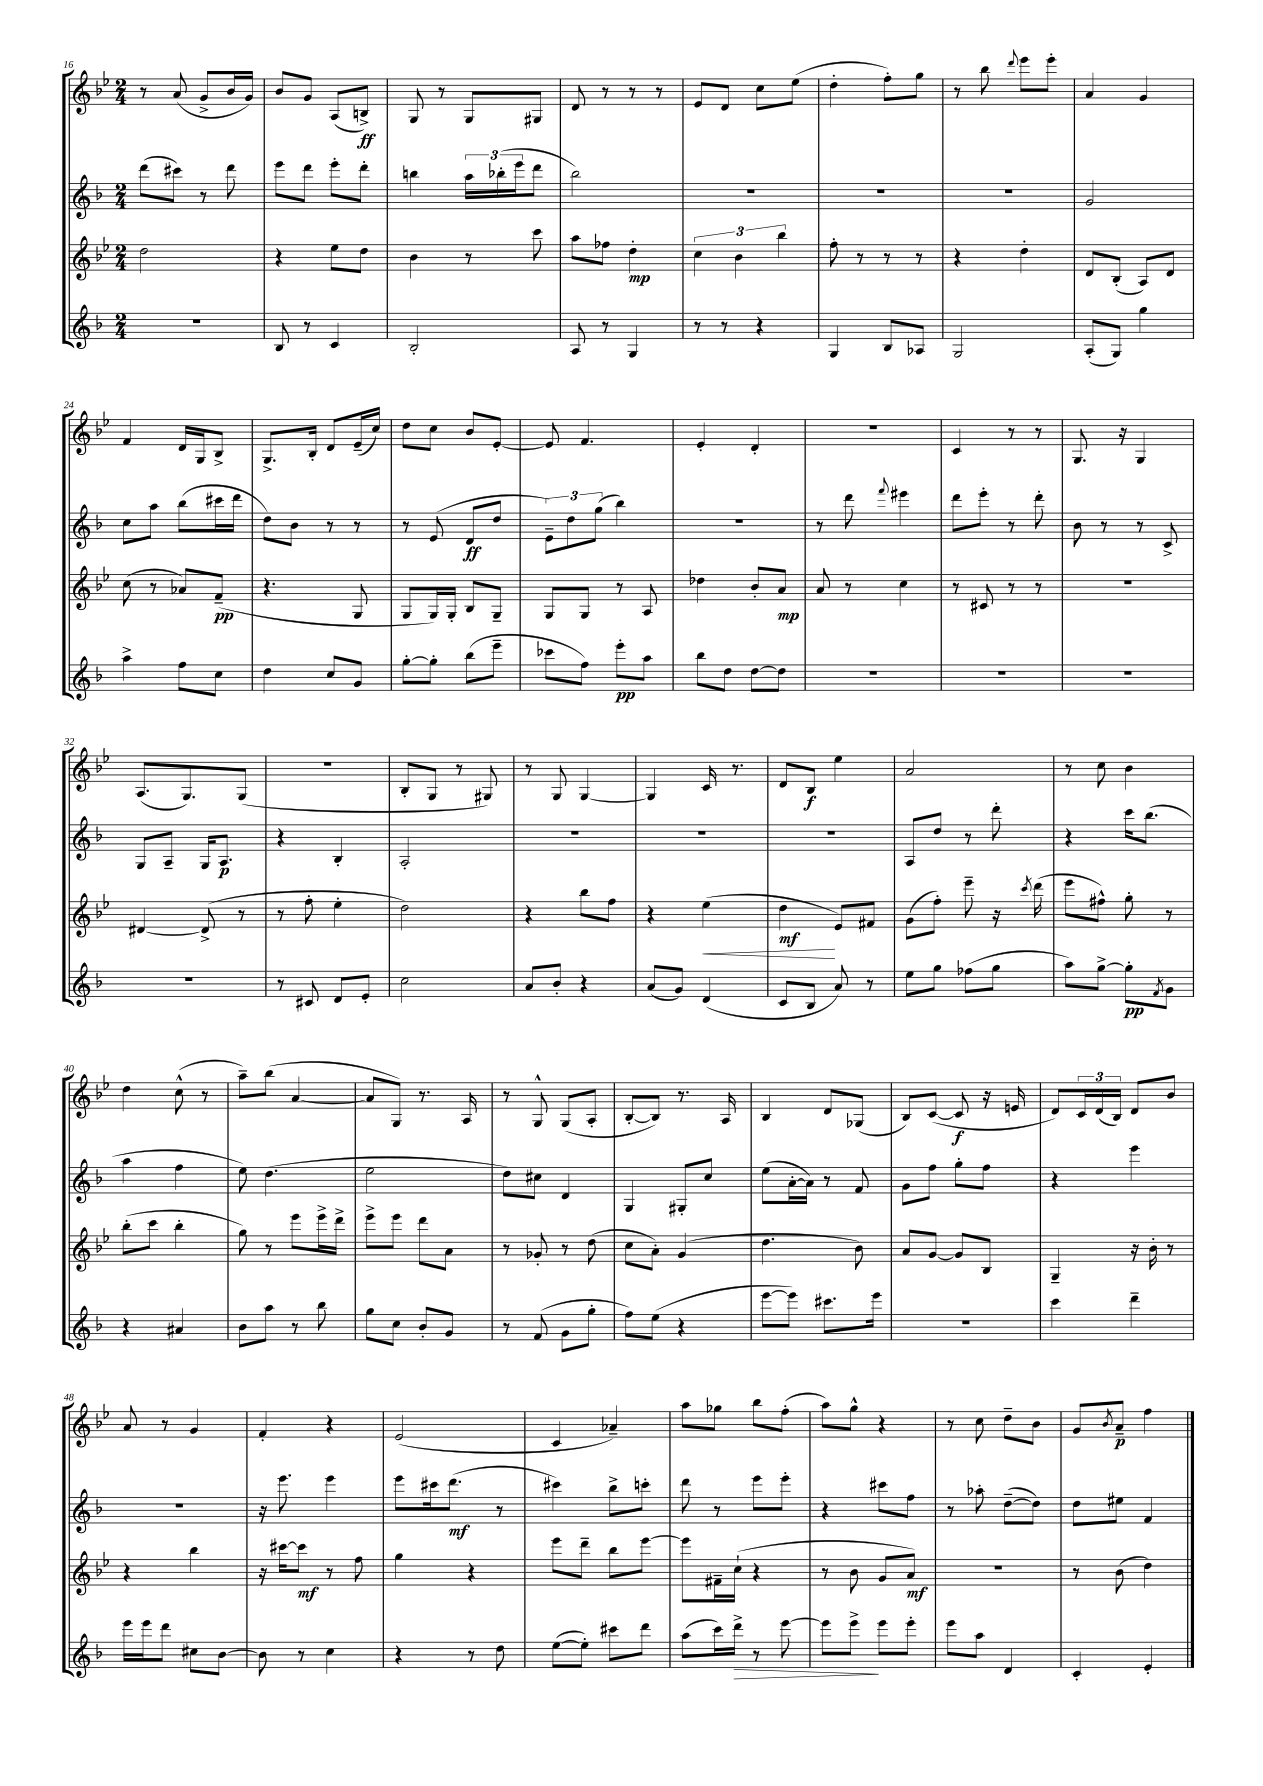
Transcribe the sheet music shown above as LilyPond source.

<<
\new StaffGroup <<
\new Staff = "s0" {
    \clef treble \key bes \major \numericTimeSignature \time 2/4
    r8 a'8( g'8-> bes'16 g'16) |
    bes'8 g'8 a8( b8->\ff) |
    g8 r8 g8 gis8 |
    d'8 r8 r8 r8 |
    ees'8 d'8 c''8 ees''8( |
    d''4-. f''8-.) g''8 |
    r8 bes''8 \appoggiatura { d'''8 } ees'''8 ees'''8-. |
    a'4 g'4 |
    f'4 d'16 g16 bes8-> |
    g8.-> bes16-. d'8 ees'16--( c''16) |
    d''8 c''8 bes'8 ees'8~-. |
    ees'8 f'4. |
    ees'4-. d'4-. |
    r2 |
    c'4 r8 r8 |
    g8. r16 g4 |
    a8.( g8.) g8( |
    r2 |
    bes8-. g8 r8 gis8) |
    r8 g8 g4~ |
    g4 c'16 r8. |
    d'8 bes8\f ees''4 |
    a'2 |
    r8 c''8 bes'4 |
    d''4 c''8-^( r8 |
    a''8--) bes''8( a'4~ |
    a'8 g8) r8. a16 |
    r8 g8-^ g8( a8-. |
    bes8~-. bes8) r8. a16 |
    bes4 d'8 ges8( |
    bes8) c'8~( c'8\f r16 e'16 |
    d'8) \tuplet 3/2 { c'16 d'16( bes16) } d'8 bes'8 |
    a'8 r8 g'4 |
    f'4-. r4 |
    ees'2( |
    c'4 aes'4--) |
    a''8 ges''8 bes''8 f''8-.( |
    a''8) g''8-^ r4 |
    r8 c''8 d''8-- bes'8 |
    g'8 \acciaccatura { bes'8 } a'8--\p f''4 \bar "|." |
}
\new Staff = "s1" {
    \clef treble \key f \major \numericTimeSignature \time 2/4
    d'''8( cis'''8) r8 d'''8 |
    e'''8 d'''8 e'''8-. d'''8-. |
    b''4 \tuplet 3/2 { a''16 bes''16-.( e'''16 } d'''8 |
    bes''2) |
    R2 |
    R2 |
    R2 |
    g'2 |
    c''8 a''8 bes''8( cis'''16 d'''16 |
    d''8) bes'8 r8 r8 |
    r8 e'8( d'8\ff d''8 |
    \tuplet 3/2 { e'8--) d''8 g''8( } bes''4) |
    r2 |
    r8 d'''8 \appoggiatura { f'''8 } eis'''4 |
    d'''8 e'''8-. r8 d'''8-. |
    bes'8 r8 r8 c'8-> |
    g8 a8-- g16 a8.\p |
    r4 bes4-. |
    a2-. |
    R2 |
    R2 |
    R2 |
    a8 d''8 r8 d'''8-. |
    r4 c'''16 bes''8.( |
    a''4 f''4 |
    e''8) d''4.( |
    e''2 |
    d''8) cis''8 d'4 |
    g4 gis8-. c''8 |
    e''8( a'16~-. a'16) r8 f'8 |
    g'8 f''8 g''8-. f''8 |
    r4 e'''4 |
    R2 |
    r16 e'''8. e'''4 |
    e'''8 cis'''16 d'''8.\mf( r8 |
    cis'''4) bes''8-> c'''8-. |
    d'''8 r8 e'''8 e'''8-. |
    r4 cis'''8 f''8 |
    r8 aes''8-. d''8~--( d''8) |
    d''8 eis''8 f'4 \bar "|." |
}
\new Staff = "s2" {
    \clef treble \key bes \major \numericTimeSignature \time 2/4
    d''2 |
    r4 ees''8 d''8 |
    bes'4 r8 c'''8 |
    a''8 fes''8 d''4-.\mp |
    \tuplet 3/2 { c''4 bes'4 bes''4 } |
    f''8-. r8 r8 r8 |
    r4 d''4-. |
    d'8 bes8-.( a8) d'8 |
    c''8( r8 aes'8) f'8--\pp( |
    r4. g8 |
    g8 g16) g16-. bes8 g8-- |
    g8 g8 r8 a8 |
    des''4 bes'8-. a'8\mp |
    a'8 r8 c''4 |
    r8 cis'8 r8 r8 |
    R2 |
    dis'4~ dis'8->( r8 |
    r8 f''8-. ees''4-. |
    d''2) |
    r4 bes''8 f''8 |
    r4 ees''4\<( |
    d''4\mf\! ees'8) fis'8 |
    g'8( f''8-.) ees'''8-- r16 \acciaccatura { c'''8 } d'''16( |
    ees'''8 fis''8-^) g''8-. r8 |
    bes''8-.( c'''8 bes''4-. |
    g''8) r8 ees'''8 ees'''16-> d'''16-> |
    ees'''8-> ees'''8 d'''8 a'8 |
    r8 ges'8-. r8 d''8( |
    c''8 a'8-.) g'4( |
    d''4. bes'8) |
    a'8 g'8~ g'8 bes8 |
    g4-- r16 bes'16-. r8 |
    r4 bes''4 |
    r16 cis'''16~ cis'''8\mf r8 f''8 |
    g''4 r4 |
    ees'''8 d'''8-- bes''8 ees'''8~ |
    ees'''8 fis'16-- c''16-!( r4 |
    r8 bes'8 g'8 a'8\mf) |
    R2 |
    r8 bes'8( d''4) \bar "|." |
}
\new Staff = "s3" {
    \clef treble \key f \major \numericTimeSignature \time 2/4
    R2 |
    bes8 r8 c'4 |
    bes2-. |
    a8 r8 g4 |
    r8 r8 r4 |
    g4 bes8 aes8 |
    g2 |
    a8-.( g8) g''4 |
    a''4-> f''8 c''8 |
    d''4 c''8 g'8 |
    g''8~-. g''8-. bes''8( e'''8-- |
    ces'''8 f''8) e'''8-.\pp a''8 |
    bes''8 d''8 d''8~ d''8 |
    R2 |
    R2 |
    R2 |
    R2 |
    r8 cis'8 d'8 e'8-. |
    c''2 |
    a'8 bes'8-. r4 |
    a'8( g'8) d'4( |
    c'8 bes8 a'8) r8 |
    e''8 g''8 fes''8( g''8 |
    a''8) g''8~-> g''8-.\pp \acciaccatura { f'8 } g'8 |
    r4 ais'4 |
    bes'8 a''8 r8 bes''8 |
    g''8 c''8 bes'8-. g'8 |
    r8 f'8( g'8 g''8-. |
    f''8) e''8( r4 |
    e'''8~ e'''8) cis'''8. e'''16 |
    r2 |
    c'''4 d'''4-- |
    e'''16 e'''16 d'''8 cis''8 bes'8~ |
    bes'8 r8 c''4 |
    r4 r8 d''8 |
    e''8~( e''8-.) cis'''8 d'''8 |
    a''8( c'''16) d'''16->\> r8 e'''8~ |
    e'''8 e'''8->\! e'''8 e'''8-. |
    e'''8 a''8 d'4 |
    c'4-. e'4-. \bar "|." |
}
>>
>>
\layout { \context { \Score currentBarNumber = #16 } }
